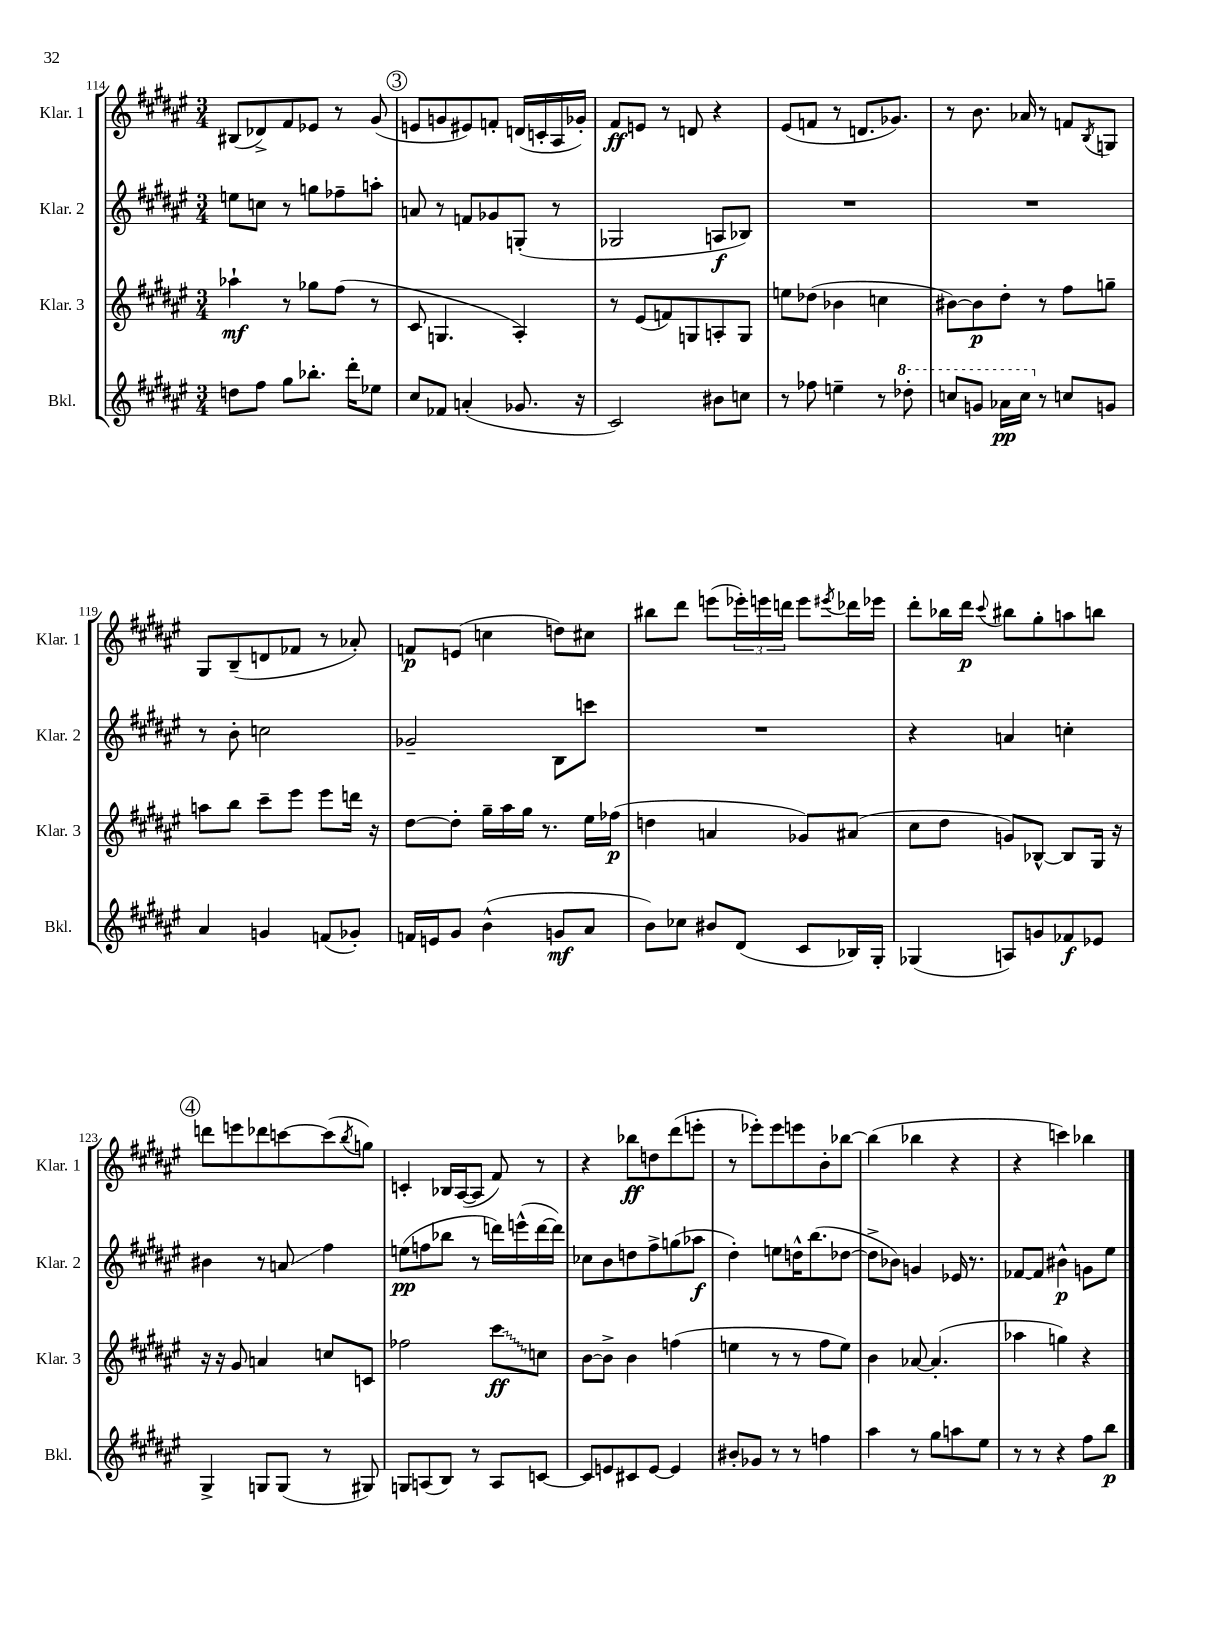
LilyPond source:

<<
\new StaffGroup <<
\new Staff = "s0" \with { instrumentName = "Klar. 1" shortInstrumentName = "Klar. 1" } {
    \clef treble \key fis \major \numericTimeSignature \time 3/4
    bis8( des'8->) fis'8 ees'8 r8 gis'8( |
    \mark \markup { \circle "3" } e'8 g'8 eis'8) f'8-. d'16( c'16-. ais16 ges'16-.) |
    fis'8\ff e'8 r8 d'8 r4 |
    eis'8( f'8 r8 d'8. ges'8.) |
    r8 b'8. aes'16 r8 f'8 \acciaccatura { b8 } g8 |
    gis8 b8--( d'8 fes'8 r8 aes'8-.) |
    f'8\p e'8( c''4 d''8) cis''8 |
    bis''8 dis'''8 e'''8( \tuplet 3/2 { ees'''16-.) e'''16 d'''16 } e'''8 \acciaccatura { eis'''8 } des'''16 ees'''16 |
    dis'''8-. bes''16 dis'''16\p \appoggiatura { cis'''8 } bis''8 gis''8-. a''8 b''8 |
    \mark \markup { \circle "4" } d'''8 e'''8 des'''8 c'''8~ c'''8( \acciaccatura { b''8 } g''8) |
    c'4-. bes16 ais16~( ais8 fis'8) r8 |
    r4 bes''8\ff d''8 dis'''8( e'''8-. |
    r8 ees'''8-.) ees'''8 e'''8 b'8-. bes''8~ |
    bes''4( bes''4 r4 |
    r4 c'''4) bes''4 \bar "|." |
}
\new Staff = "s1" \with { instrumentName = "Klar. 2" shortInstrumentName = "Klar. 2" } {
    \clef treble \key fis \major \numericTimeSignature \time 3/4
    e''8 c''8 r8 g''8 fes''8-- a''8-. |
    \mark \markup { \circle "3" } a'8 r8 f'8 ges'8 g8-.( r8 |
    ges2 a8\f bes8) |
    R2. |
    R2. |
    r8 b'8-. c''2 |
    ges'2-- b8 c'''8 |
    R2. |
    r4 a'4 c''4-. |
    \mark \markup { \circle "4" } bis'4 r8 a'8\glissando fis''4 |
    e''8\pp( f''8 bes''8 r8 d'''16) e'''16-^( d'''16~ d'''16) |
    ces''8 b'8 d''8 fis''8-> g''8( aes''8\f |
    dis''4-.) e''8 d''16-^ b''8.( des''8~ |
    des''8-> bes'8) g'4 ees'16 r8. |
    fes'8~ fes'8 bis'4-^\p g'8 eis''8 \bar "|." |
}
\new Staff = "s2" \with { instrumentName = "Klar. 3" shortInstrumentName = "Klar. 3" } {
    \clef treble \key fis \major \numericTimeSignature \time 3/4
    aes''4-!\mf r8 ges''8 fis''8( r8 |
    \mark \markup { \circle "3" } cis'8 g4. ais4-.) |
    r8 eis'8( f'8) g8 a8-. g8 |
    e''8 des''8( bes'4 c''4 |
    bis'8~) bis'8\p dis''8-. r8 fis''8 g''8-- |
    a''8 b''8 cis'''8-- eis'''8 eis'''8 d'''16 r16 |
    dis''8~ dis''8-. gis''16-- ais''16 gis''16 r8. eis''16 fes''16\p( |
    d''4 a'4 ges'8) ais'8( |
    cis''8 dis''8 g'8) bes8~-^ bes8 gis16 r16 |
    \mark \markup { \circle "4" } r16 r16 gis'8 a'4 c''8 c'8 |
    fes''2 \once \override Glissando.style = #'zigzag cis'''8\glissando\ff c''8 |
    b'8~ b'8-> b'4 f''4( |
    e''4 r8 r8 fis''8 e''8) |
    b'4 aes'8~ aes'4.-.( |
    aes''4 g''4) r4 \bar "|." |
}
\new Staff = "s3" \with { instrumentName = "Bkl." shortInstrumentName = "Bkl." } {
    \clef treble \key fis \major \numericTimeSignature \time 3/4
    d''8 fis''8 gis''8 bes''8.-. dis'''16-. ees''8 |
    \mark \markup { \circle "3" } cis''8 fes'8 a'4-.( ges'8. r16 |
    cis'2) bis'8 c''8 |
    r8 fes''8 e''4-- r8 \ottava #1 des'''8-. |
    c'''8 g''8 aes''16\pp c'''16 \ottava #0 r8 c''8 g'8 |
    ais'4 g'4 f'8( ges'8-.) |
    f'16 e'16 gis'8 b'4-^( g'8\mf ais'8 |
    b'8) ces''8 bis'8 dis'8( cis'8 bes16) gis16-. |
    ges4( a8) g'8 fes'8\f ees'8 |
    \mark \markup { \circle "4" } gis4-> g8 g8( r8 gis8) |
    g8 a8( b8) r8 a8 c'8~ |
    c'8 e'8 cis'8 e'8~ e'4 |
    bis'8-. ges'8 r8 r8 f''4 |
    ais''4 r8 gis''8 a''8 eis''8 |
    r8 r8 r4 fis''8 b''8\p \bar "|." |
}
>>
>>
\layout { \context { \Score currentBarNumber = #114 } }
